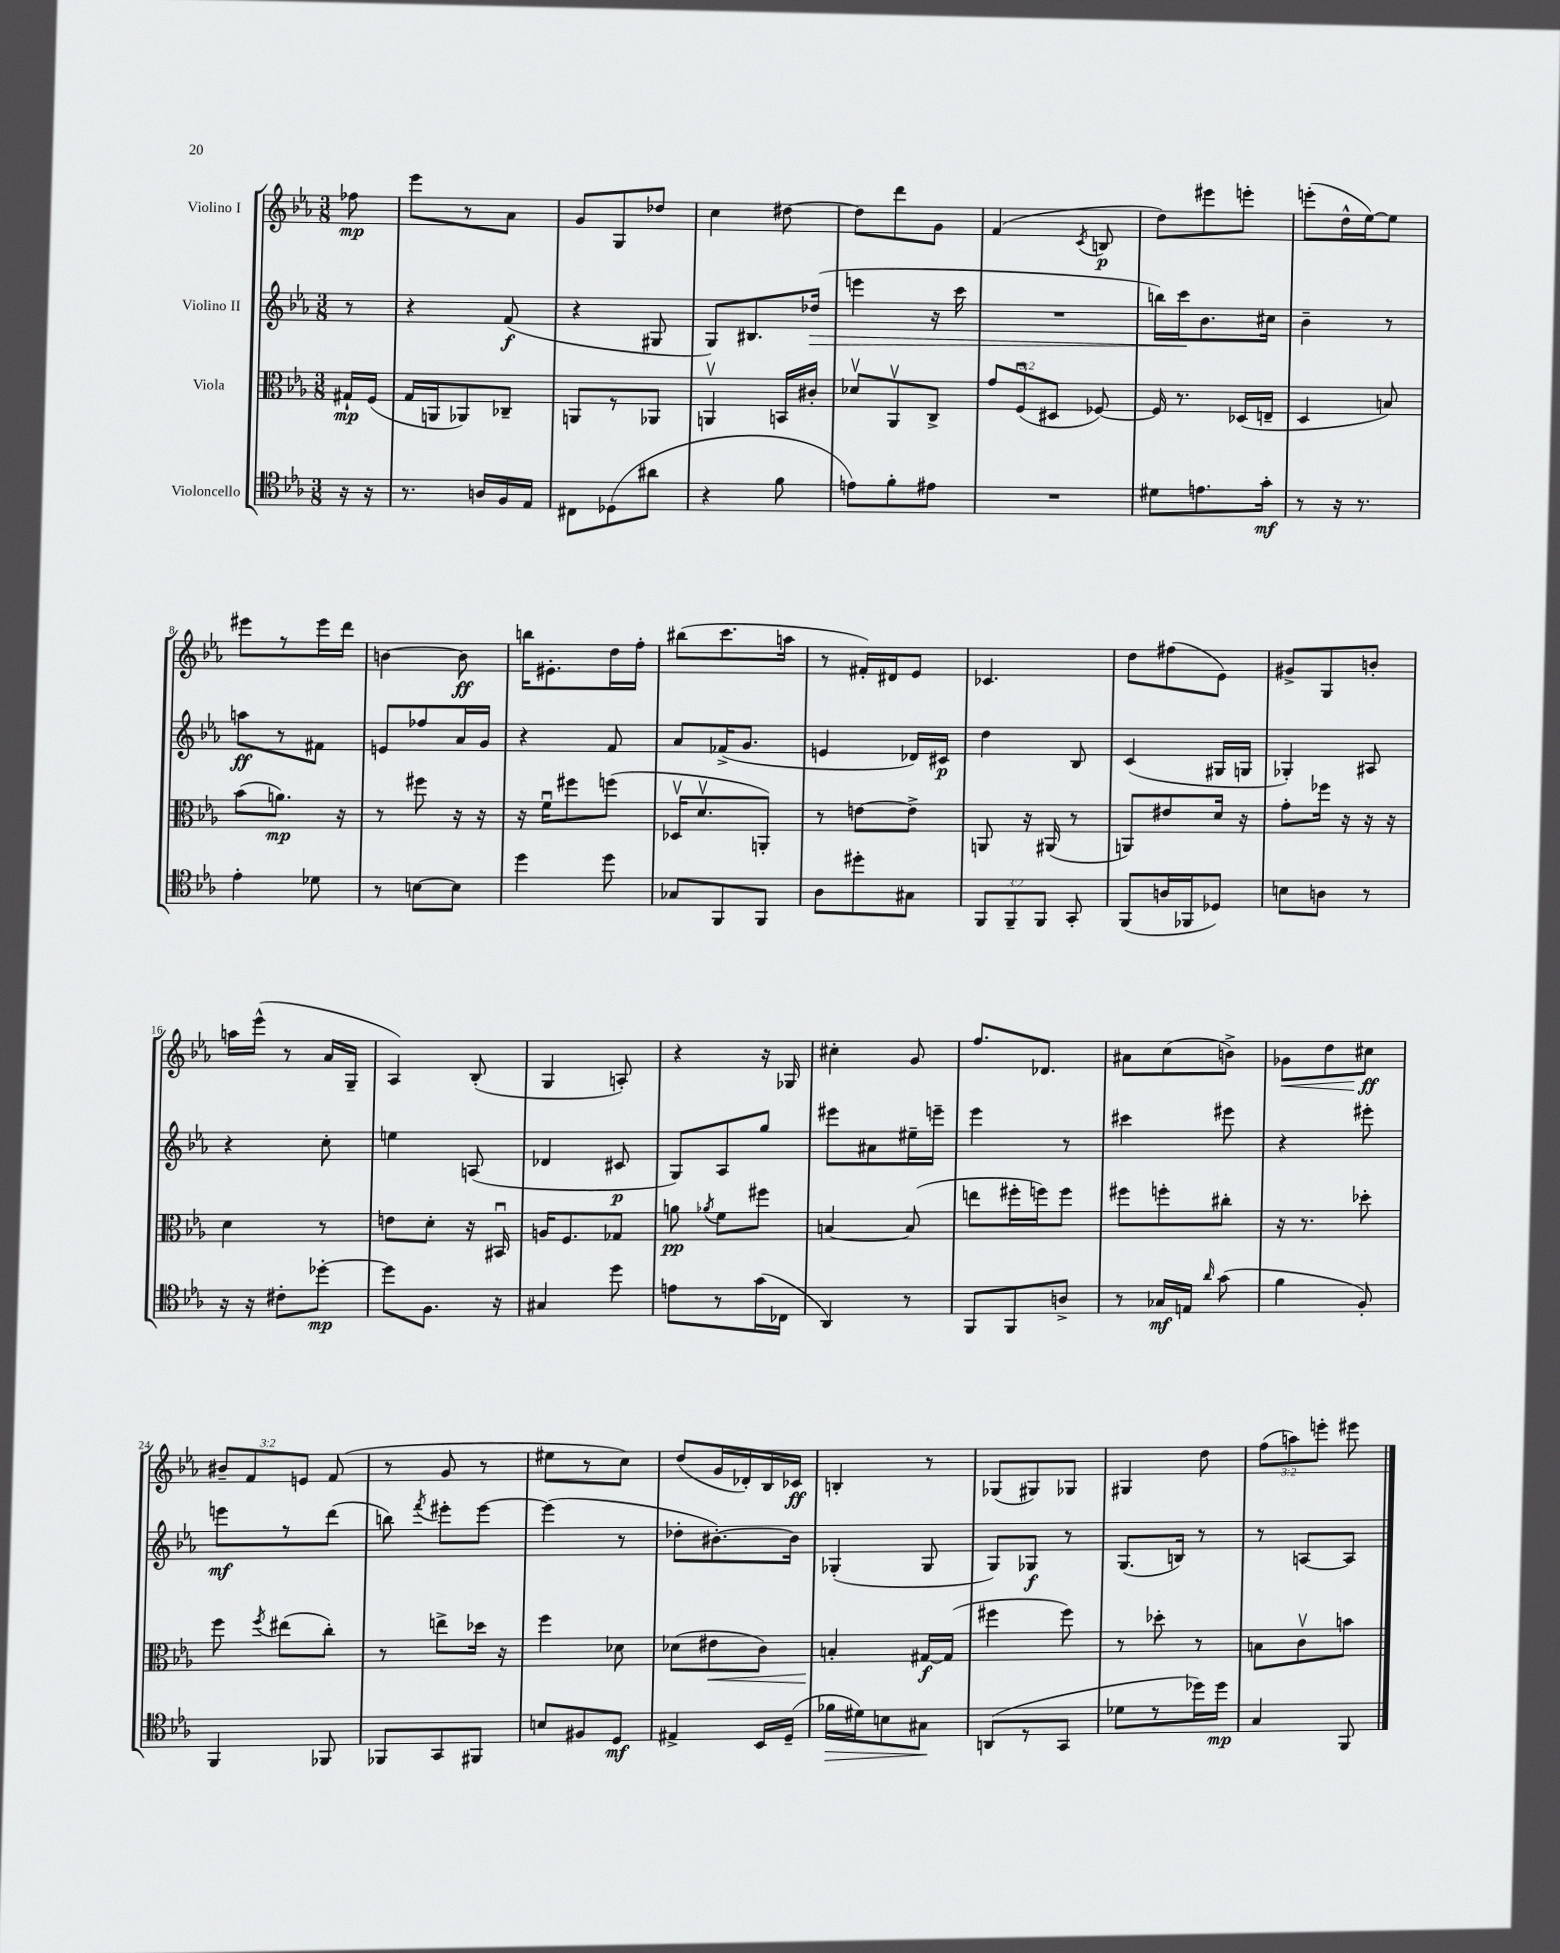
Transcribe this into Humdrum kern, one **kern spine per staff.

**kern	**dynam	**kern	**dynam	**kern	**dynam	**kern	**dynam
*part4	*part4	*part3	*part3	*part2	*part2	*part1	*part1
*staff4	*staff4	*staff3	*staff3	*staff2	*staff2	*staff1	*staff1
*I"Violoncello	*	*I"Viola	*	*I"Violino II	*	*I"Violino I	*
*clefC4	*	*clefC3	*	*clefG2	*	*clefG2	*
*k[b-e-a-]	*	*k[b-e-a-]	*	*k[b-e-a-]	*	*k[b-e-a-]	*
*M3/8	*	*M3/8	*	*M3/8	*	*M3/8	*
=	=	=	=	=	=	=	=
16r	.	16G#X`/LL	mp	8r	.	8ff-X\	mp
16r	.	(16F/JJ	.	.	.	.	.
=1	=1	=1	=1	=1	=1	=1	=1
8.r	.	16G/LL	.	4r	.	8eee-\L	.
.	.	16AAn/J	.	.	.	.	.
.	.	8AA-X/)	.	.	.	8r	.
16An/LL	.	.	.	.	.	.	.
16F/	.	8C-X~/J	.	(8f/	f	8a-\J	.
16E-/JJ	.	.	.	.	.	.	.
=2	=2	=2	=2	=2	=2	=2	=2
8C#X\L	.	8AAn/L	.	4r	.	8g/L	.
(8D-X\	.	8r	.	.	.	8G/	.
8a#X\J	.	8AA-X/J	.	8G#X/	.	8dd-X/J	.
=3	=3	=3	=3	=3	=3	=3	=3
4r	.	4AAnv/	.	8G/L)	.	4cc\	.
.	.	.	.	8.B#X/	.	.	.
8f\	.	16BBn/LL	.	.	.	[8dd#X\	.
!	!	!	!	!	!LO:HP:b	!	!
.	.	16c#X'/JJ	.	(16dd-X/Jk	>	.	.
=4	=4	=4	=4	=4	=4	=4	=4
8en\L)	.	8d-Xv/L	.	4eeen\	.	8dd#\L]	.
8f'\	.	8AA-v/	.	.	.	8ddd\	.
8e#X\J	.	8C^/J	.	16r	.	8g\J	.
.	.	.	.	16ccc\	.	.	.
=5	=5	=5	=5	=5	=5	=5	=5
4.r	.	12g/L	.	4.r	.	(4f/	.
.	.	(12Fu/	.	.	.	.	.
.	.	12D#X/J	.	.	.	.	.
.	.	.	.	.	.	8qc/	.
.	.	[8F-X/)	.	.	.	8Bn/	p
=6	=6	=6	=6	=6	=6	=6	=6
8d#X\L	.	16F-/]	.	16bbn\LL)	.	8dd\L)	.
.	.	8.r	.	16ccc\J	.	.	.
8.en\	.	.	.	8.b-\	]	8eee#X\	.
.	.	(16D-X/LL	.	.	.	8eeen'\J	.
16g'\Jk	mf	16En~/JJ	.	16cc#X\Jk	.	.	.
=7	=7	=7	=7	=7	=7	=7	=7
8r	.	4D/	.	4b-~\	.	(8eeen'\L	.
16r	.	.	.	.	.	16dd^^\L	.
8.r	.	.	.	.	.	[16ee-\J)	.
.	.	8Bn/)	.	8r	.	8ee-\J]	.
!!LO:LB:g=z
=8	=8	=8	=8	=8	=8	=8	=8
4e-'\	.	(8b-\L	.	8aan\L	ff	8eee#X\L	.
.	.	8.an\J)	mp	8r	.	8r	.
8d-X\	.	.	.	8f#X\J	.	16eee#\L	.
.	.	16r	.	.	.	16ddd\JJ	.
=9	=9	=9	=9	=9	=9	=9	=9
8r	.	8r	.	8en/L	.	[4bn\	.
[8Bn\L	.	8ff#X\	.	8ff-X/	.	.	.
8B\J]	.	16r	.	16a-/L	.	8b\]	ff
.	.	16r	.	16g/JJ	.	.	.
=10	=10	=10	=10	=10	=10	=10	=10
4dd\	.	16r	.	4r	.	16bbn\KL	.
.	.	16fu\KL	.	.	.	8.e#X'\	.
.	.	8ff#X\	.	.	.	.	.
8dd\	.	(8ffn\J	.	8f/	.	16dd\L	.
.	.	.	.	.	.	16ff'\JJ	.
=11	=11	=11	=11	=11	=11	=11	=11
8G-X/L	.	16D-Xv/KL	.	8a-/L	.	(8bb#X\L	.
.	.	8.dv/	.	.	.	.	.
8FF/	.	.	.	(16f-X^/K	.	8.ccc\	.
.	.	.	.	8.g/J	.	.	.
8FF/J	.	8AAn'/J)	.	.	.	.	.
.	.	.	.	.	.	16aan\Jk	.
=12	=12	=12	=12	=12	=12	=12	=12
8A-\L	.	8r	.	4en/	.	8r	.
8dd#X'\	.	[8en\L	.	.	.	16f#X'/LL)	.
.	.	.	.	.	.	16d#X/J	.
8G#X\J	.	8e^\J]	.	16d-X/LL)	.	8e-/J	.
.	.	.	.	16c#X/JJ	p	.	.
=13	=13	=13	=13	=13	=13	=13	=13
12FF/L	.	8AAn/	.	4dd\	.	4.c-X/	.
12FF~/	.	.	.	.	.	.	.
.	.	16r	.	.	.	.	.
12FF/J	.	.	.	.	.	.	.
.	.	(16AA#X/	.	.	.	.	.
8GG'/	.	8r	.	8B-/	.	.	.
=14	=14	=14	=14	=14	=14	=14	=14
(8FF/L	.	8AAn/L)	.	(4c/	.	8dd\L	.
16An/L	.	8e#X/	.	.	.	(8ff#X\	.
16FF-X/J	.	.	.	.	.	.	.
8D-X/J)	.	16d/Jk	.	16G#X/LL	.	8e-\J)	.
.	.	16r	.	16Gn/JJ	.	.	.
=15	=15	=15	=15	=15	=15	=15	=15
8Bn\L	.	8g'\L	.	4G-X'/)	.	8g#X^/L	.
8An\J	.	16ff-X\Jk	.	.	.	8G/	.
.	.	16r	.	.	.	.	.
8r	.	16r	.	8A#X/	.	8bn'/J	.
.	.	16r	.	.	.	.	.
!!LO:LB:g=z
=16	=16	=16	=16	=16	=16	=16	=16
16r	.	4d\	.	4r	.	16aan\LL	.
16r	.	.	.	.	.	(16eee-^^\JJ	.
8c#X'\L	.	.	.	.	.	8r	.
[8dd-X'\J	mp	8r	.	8cc'\	.	16a-/LL	.
.	.	.	.	.	.	16G~/JJ	.
=17	=17	=17	=17	=17	=17	=17	=17
8dd-\L]	.	8en\L	.	4een\	.	4A-/)	.
8.F\J	.	8d'\J	.	.	.	.	.
.	.	16r	.	(8An/	.	(8B-'/	.
16r	.	16BB#Xu/	.	.	.	.	.
=18	=18	=18	=18	=18	=18	=18	=18
4G#X/	.	16An/KL	.	4d-X/	.	4G/	.
.	.	8.F/	.	.	.	.	.
8dd\	.	8G-X/J	.	8c#X/	p	8An'/)	.
=19	=19	=19	=19	=19	=19	=19	=19
8en\L	.	8an\	pp	8G/L)	.	4r	.
.	.	8qa-X/	.	.	.	.	.
8r	.	8f\L	.	8A-/	.	.	.
(16g\L	.	8ff#X\J	.	8gg/J	.	16r	.
16C-X\JJ	.	.	.	.	.	16G-X/	.
=20	=20	=20	=20	=20	=20	=20	=20
4AA-/)	.	[4Bn/	.	8eee#X\L	.	4cc#X'\	.
.	.	.	.	8a#X\	.	.	.
8r	.	(8B/]	.	16ee#X~\L	.	8g/	.
.	.	.	.	16eeen~\JJ	.	.	.
=21	=21	=21	=21	=21	=21	=21	=21
8FF/L	.	8een\L	.	4eee-\	.	8.ff/L	.
8FF/	.	16ff#X'\L	.	.	.	.	.
.	.	16ffn\J)	.	.	.	8.d-X/J	.
8An^/J	.	8ff\J	.	8r	.	.	.
=22	=22	=22	=22	=22	=22	=22	=22
8r	.	8ff#X\L	.	4ccc#X\	.	8a#X\L	.
16G-X/LL	mf	8ffn'\	.	.	.	(8cc\	.
16En/JJ	.	.	.	.	.	.	.
16qqa-/	.	.	.	.	.	.	.
(8g\	.	8cc#X'\J	.	8eee#X\	.	8bn^\J)	.
=23	=23	=23	=23	=23	=23	=23	=23
!	!	!	!	!	!	!	!LO:HP:b
4f\	.	16r	.	4r	.	8g-X\L	<
.	.	8.r	.	.	.	.	.
.	.	.	.	.	.	8dd\	.
8F'/)	.	8dd-X'\	.	8eee#X'\	.	8cc#X\J	ff
.	.	.	.	.	.	.	[
!!LO:LB:g=z
=24	=24	=24	=24	=24	=24	=24	=24
4FF/	.	8ff\	.	8eeen\L	mf	12b#X~/L	.
.	.	.	.	.	.	12f/	.
.	.	8qff/	.	.	.	.	.
.	.	(8ee#X\L	.	8r	.	.	.
.	.	.	.	.	.	12en/J	.
8FF-X/	.	8cc'\J)	.	(8ddd\J	.	(8f/	.
=25	=25	=25	=25	=25	=25	=25	=25
8FF-X/L	.	8r	.	8bbn\)	.	8r	.
.	.	.	.	8qfff/	.	.	.
8GG/	.	8een^\L	.	8eee#X'\L	.	8g/	.
8FF#X/J	.	16dd-X\Jk	.	[8eee#\J	.	8r	.
.	.	16r	.	.	.	.	.
=26	=26	=26	=26	=26	=26	=26	=26
8Bn/L	.	4ff\	.	(4eee#\]	.	8ee#X\L	.
8F#X/	.	.	.	.	.	8r	.
8D/J	mf	8d-X\	.	8r	.	8cc\J)	.
=27	=27	=27	=27	=27	=27	=27	=27
4E#X^/	.	(8d-X\L	.	8dd-X'\L	.	(8dd/L	.
!	!	!	!LO:HP:b	!	!	!	!
.	.	8e#X\	<	[8.b#X'\)	.	16g/L	.
.	.	.	.	.	.	16d-X'/)	.
16BB-/LL	.	8c\J)	.	.	.	16B-/	.
(16D~/JJ	.	.	.	16b#\Jk]	.	16c-X/JJ	ff
=28	=28	=28	=28	=28	=28	=28	=28
!	!LO:HP:b	!	!	!	!	!	!
16f-X\LL	>	4Bn'/	.	(4G-X'/	.	4Bn'/	.
16d#X\J)	.	.	.	.	.	.	.
8Bn\	.	.	.	.	.	.	.
8G#X\J	.	[16G#X/LL	[ f	8G-/	.	8r	.
.	.	(16G#/JJ]	.	.	.	.	.
.	]	.	.	.	.	.	.
=29	=29	=29	=29	=29	=29	=29	=29
(8AAn/L	.	4ff#X\	.	8G/L)	.	(8G-X/L	.
8r	.	.	.	8G-X/J	f	8G#X/)	.
8GG/J	.	8ff#\)	.	8r	.	8G-X/J	.
=30	=30	=30	=30	=30	=30	=30	=30
8d-X\L	.	8r	.	(8.G/L	.	4G#X/	.
8r	.	8dd-X'\	.	.	.	.	.
.	.	.	.	16Bn/Jk)	.	.	.
16dd-X\L)	.	8r	.	8r	.	8dd\	.
16dd-\JJ	mp	.	.	.	.	.	.
=31	=31	=31	=31	=31	=31	=31	=31
4G/	.	8Bn\L	.	8r	.	(12ff\L	.
.	.	.	.	.	.	12aan\)	.
.	.	8cv\	.	[8An/L	.	.	.
.	.	.	.	.	.	12eeen'\J	.
8FF/	.	8bn\J	.	8A/J]	.	8eee#X\	.
==	==	==	==	==	==	==	==
*-	*-	*-	*-	*-	*-	*-	*-
